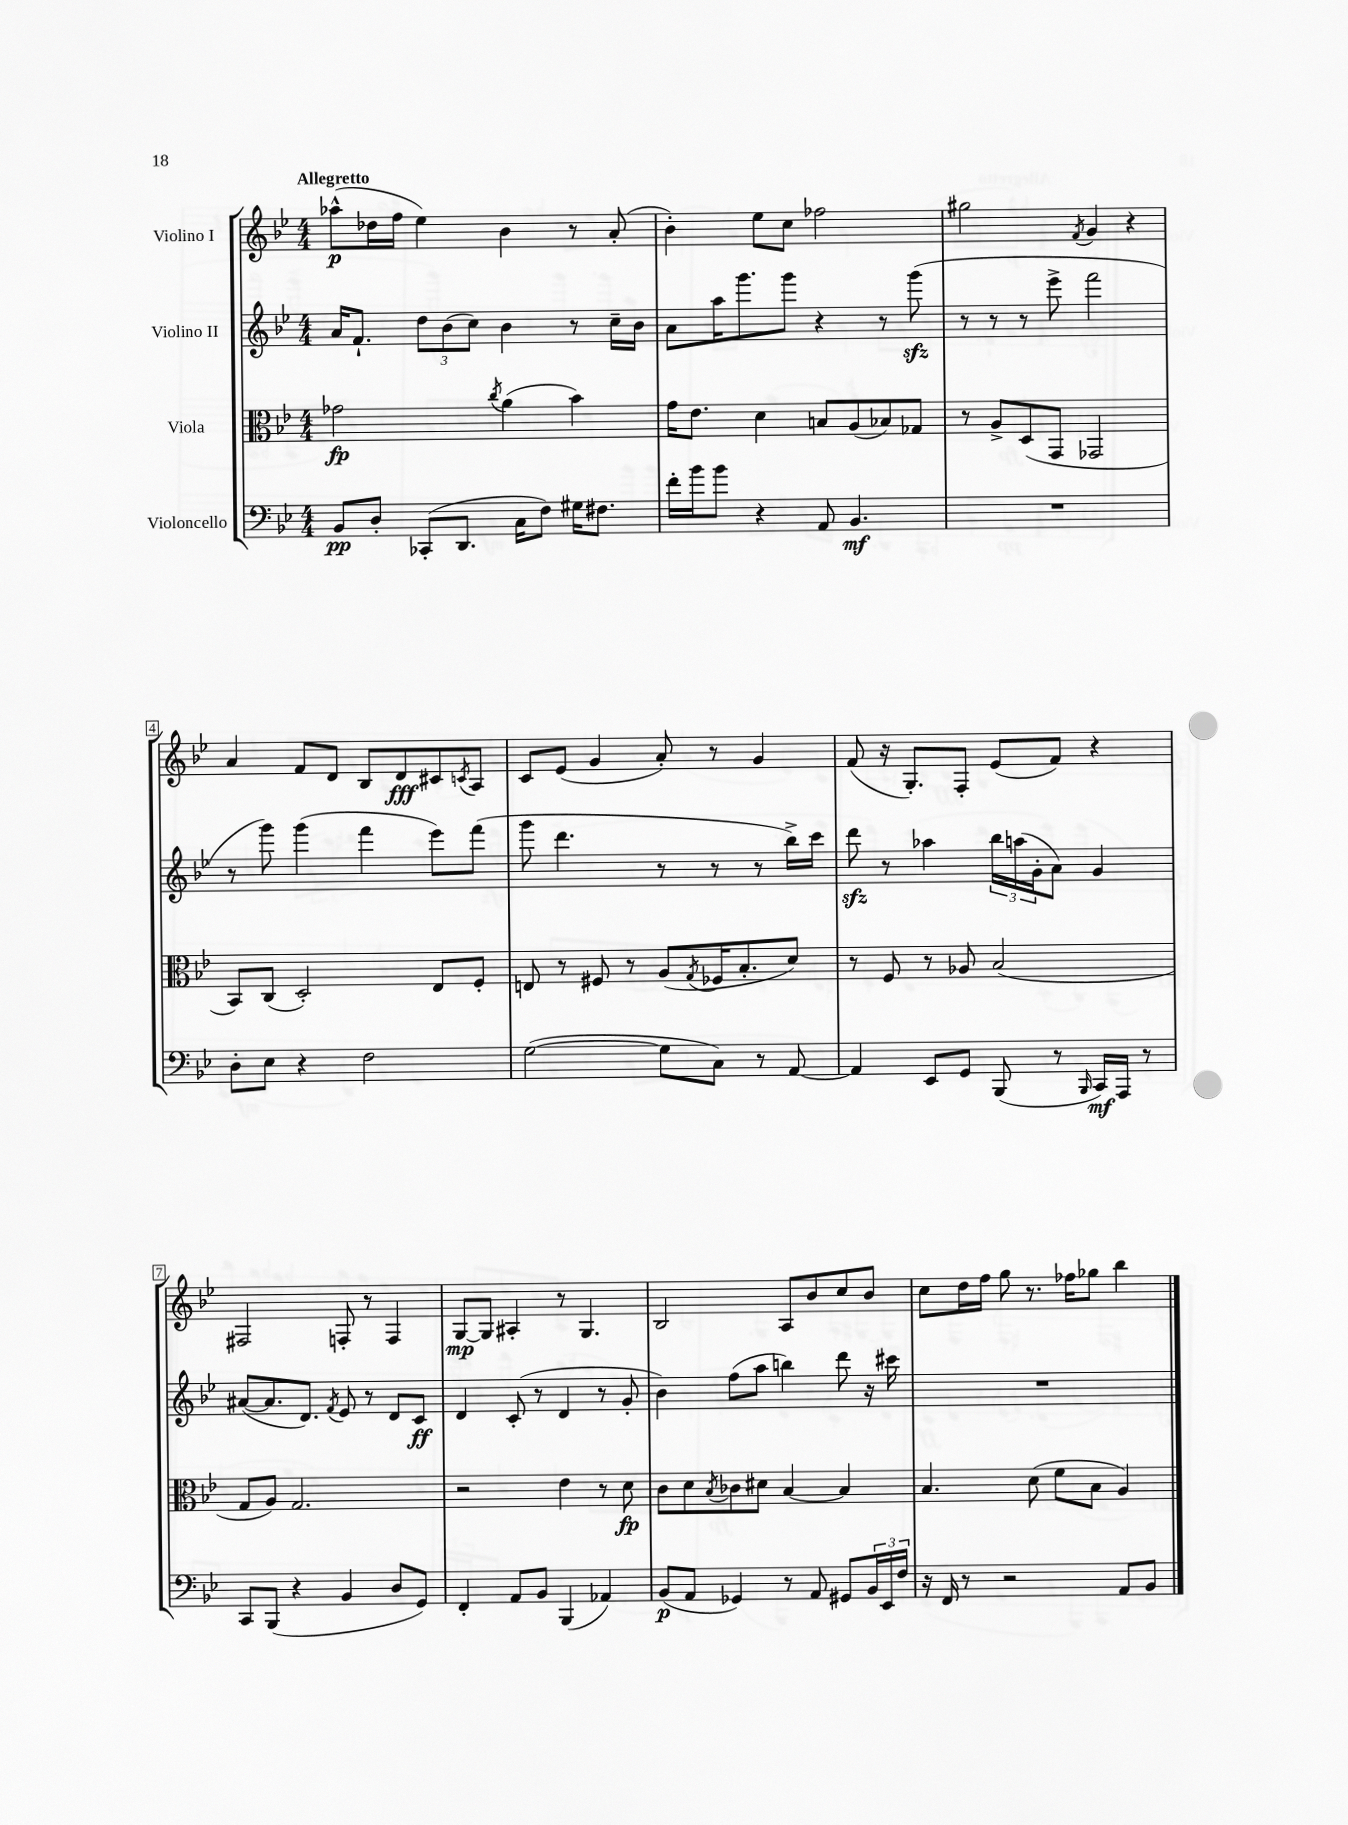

**kern	**kern	**kern	**kern
*staff4	*staff3	*staff2	*staff1
*clefF4	*clefC3	*clefG2	*clefG2
*k[b-e-]	*k[b-e-]	*k[b-e-]	*k[b-e-]
*M4/4	*M4/4	*M4/4	*M4/4
8BB-/L	2g-\	16a/LK	(8aa-^^\L
.	.	8.f`/J	.
8D'/J	.	.	16dd-\L
.	.	.	16ff\JJ
(8CC-'/L	.	12dd\L	4ee-\)
.	.	(12b-\	.
8.DD/J	.	.	.
.	.	12cc\J)	.
.	8qcc/	.	.
.	(4a\	4b-\	4b-\
16C\LK	.	.	.
8F\J)	.	.	.
16G#\LK	4b-\)	8r	8r
8.F#\J	.	.	.
.	.	16cc~\LL	(8a'/
.	.	16b-\JJ	.
=	=	=	=
16f'\LL	16g\LK	8a\L	4b-'\)
16b-\J	8.e-\J	.	.
8b-\J	.	16aa\K	.
.	.	8.ggg\	.
4r	4d\	.	8ee-\L
.	.	8ggg\J	8cc\J
8AA/	8B/L	4r	2ff-\
4.BB-/	(8A/	.	.
.	8B-/)	8r	.
.	8G-/J	(8ggg\	.
=	=	=	=
1r	8r	8r	2gg#\
.	8A^/L	8r	.
.	(8D/	8r	.
.	8GG/J	8eee-^\	.
.	.	.	8qf/
.	2GG-/	2fff\	4g/
.	.	.	4r
=	=	=	=
8D'\L	8BB-/L)	8r	4a/
8E-\J	(8C/J	8ggg\)	.
4r	2D'/)	(4ggg\	8f/L
.	.	.	8d/J
2F\	.	4fff\	8B-/L
.	.	.	8d/
.	8E-/L	8eee-\L)	8c#/
.	.	.	8qc/
.	8F'/J	(8fff\J	8A/J
=	=	=	=
([2G\	8E/	8ggg\	8c/L
.	8r	4.ddd\	(8e-/J
.	8F#/	.	4g/
.	8r	.	.
8G\]L	(8A/L	8r	8a'/)
.	8qG/	.	.
8C\J)	16F-/K	8r	8r
.	8.B-'/	.	.
8r	.	8r	4g/
[8AA/	8d/J)	16bb-^\LL)	.
.	.	16ccc\JJ	.
=	=	=	=
4AA/]	8r	8ddd\	(8f/
.	8F/	8r	16r
.	.	.	8.G'/L)
8EE-/L	8r	4aa-\	.
8GG/J	8A-/	.	8F'/J
(8BBB-/	(2B-/	24bb-\LL	(8e-/L
.	.	(24aa\	.
.	.	24g'\J	.
8r	.	8a\J)	8f/J)
16qqBBB-/	.	.	.
16CC/LL)	.	4g/	4r
16AAA/JJ	.	.	.
8r	.	.	.
=	=	=	=
8CC/L	8G/L	([8a#/L	2F#/
(8BBB-/J	8A/J)	8.a#/]	.
4r	2.G/	.	.
.	.	8.d/J)	.
.	.	8qf/	.
4BB-/	.	8e-/	8F'/
.	.	8r	8r
8D/L	.	8d/L	4F/
8GG/J)	.	8c/J	.
=	=	=	=
4FF'/	2r	4d/	[8G/L
.	.	.	8G/]J
8AA/L	.	(8c'/	4A#'/
8BB-/J	.	8r	.
(4BBB-/	4e-\	4d/	8r
.	.	.	4.G/
4AA-/)	8r	8r	.
.	8d\	8g'/	.
=	=	=	=
(8BB-/L	8c\L	4b-\)	2B-/
8AA/J	8d\	.	.
.	8qB-/	.	.
4GG-/)	8c-\	(8ff\L	.
.	8d#\J	8aa\J	.
8r	[4B-/	4bb\)	8A/L
8AA/	.	.	8b-/
8GG#/L	4B-/]	8ddd\	8cc/
24BB-/L	.	16r	8b-/J
24EE-/	.	.	.
.	.	16ccc#\	.
24F/JJ	.	.	.
=	=	=	=
16r	4.B-/	1r	8cc\L
16FF/	.	.	.
8r	.	.	16dd\L
.	.	.	16ff\JJ
2r	.	.	8gg\
.	(8d\	.	8.r
.	8f\L	.	.
.	.	.	16ff-\LK
.	8B-\J	.	8gg-\J
8AA/L	4A/)	.	4bb-\
8BB-/J	.	.	.
==	==	==	==
*-	*-	*-	*-
